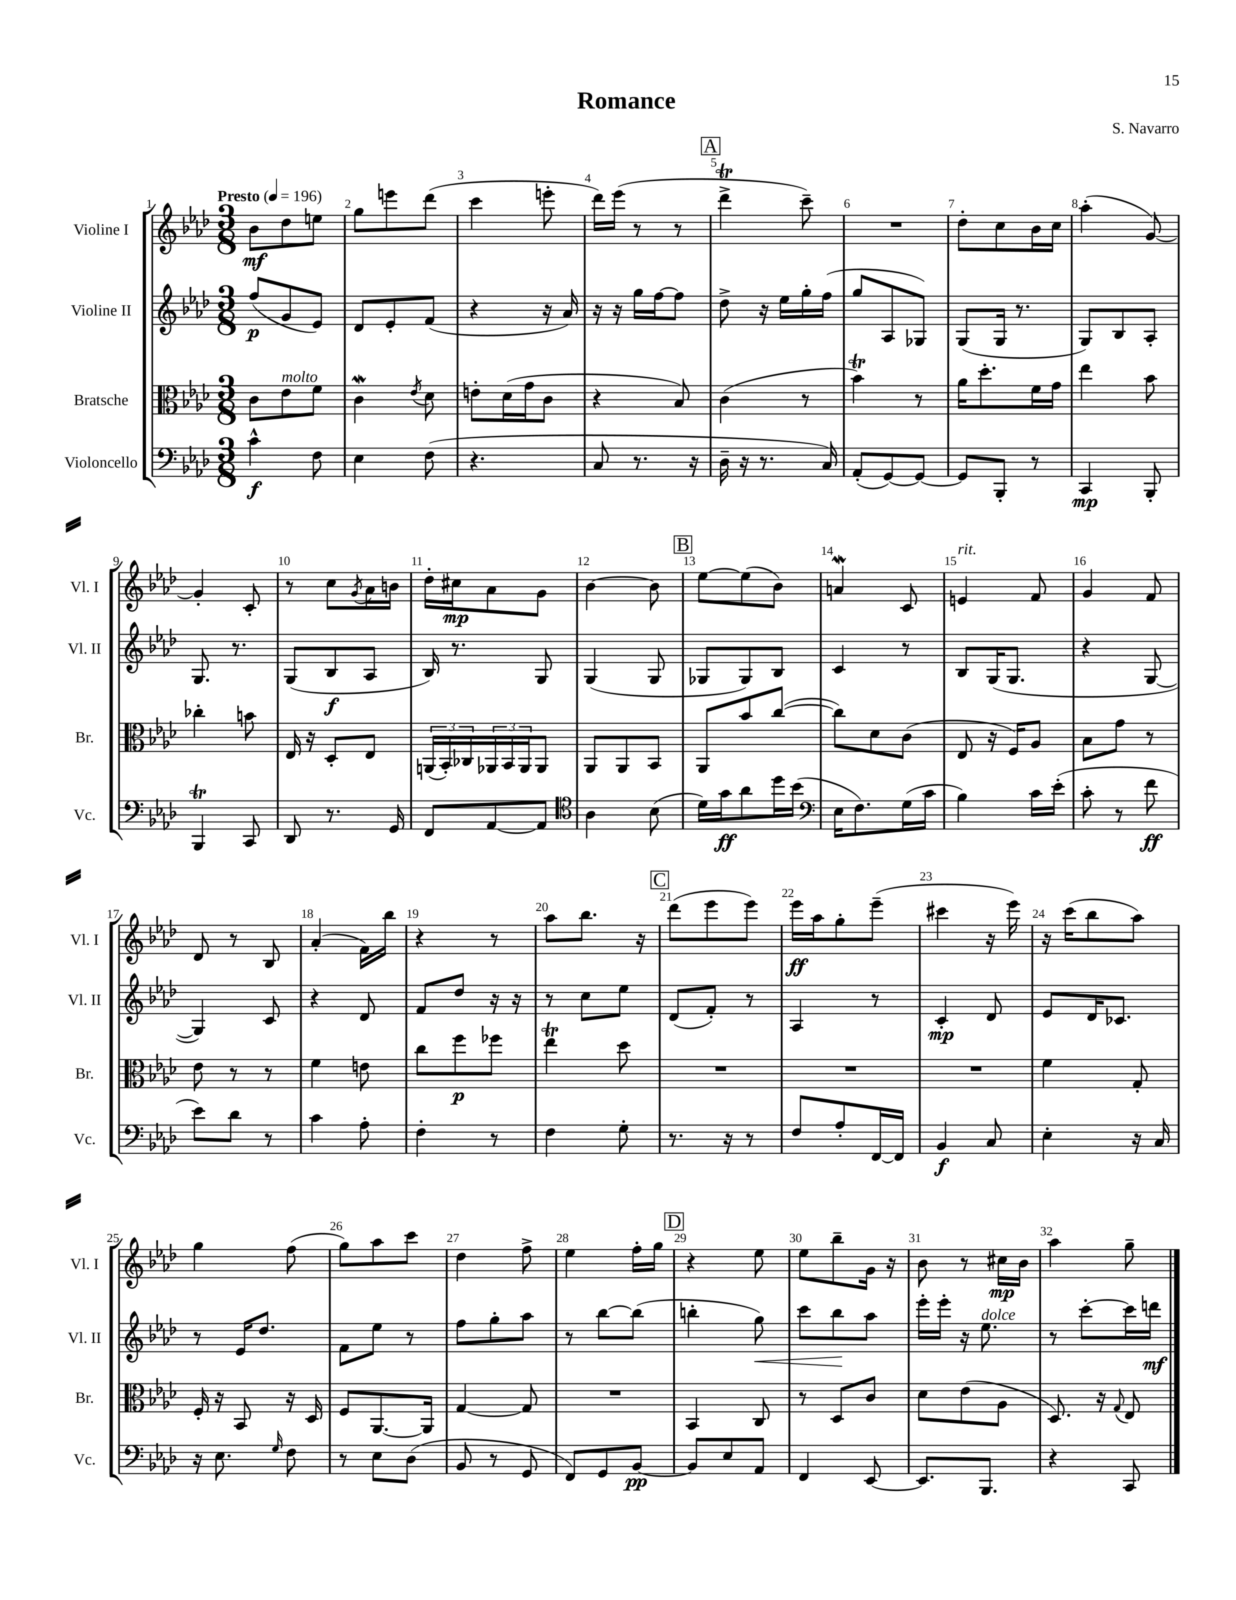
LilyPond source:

\header { title = "Romance" composer = "S. Navarro" }
<<
\new StaffGroup <<
\new Staff = "s0" \with { instrumentName = "Violine I" shortInstrumentName = "Vl. I" } {
    \clef treble \key aes \major \numericTimeSignature \time 3/8 \tempo "Presto" 4 = 196
    bes'8\mf des''8 e''8 |
    g''8 e'''8 des'''8( |
    c'''4 e'''8-. |
    des'''16) ees'''16( r8 r8 |
    \mark \markup { \box "A" } des'''4->\trill c'''8--) |
    R4. |
    des''8-. c''8 bes'16 c''16 |
    aes''4-.( g'8~) |
    g'4-. c'8-. |
    r8 c''8 \acciaccatura { g'8 } aes'16 b'16 |
    des''16-. cis''16\mp aes'8 g'8 |
    bes'4~ bes'8 |
    \mark \markup { \box "B" } ees''8~ ees''8( bes'8) |
    a'4\mordent c'8 |
    e'4^\markup { \italic "rit." } f'8 |
    g'4 f'8 |
    des'8 r8 bes8 |
    aes'4-.( f'16) bes''16 |
    r4 r8 |
    aes''8 bes''8. r16 |
    \mark \markup { \box "C" } des'''8( ees'''8 ees'''8) |
    ees'''16\ff aes''16 g''8-. ees'''8--( |
    cis'''4 r16 ees'''16) |
    r16 c'''16( bes''8 aes''8) |
    g''4 f''8( |
    g''8) aes''8 c'''8 |
    des''4 f''8-> |
    ees''4 f''16-. g''16 |
    \mark \markup { \box "D" } r4 ees''8 |
    ees''8 bes''8-- g'16 r16 |
    bes'8 r8 cis''16\mp bes'16 |
    aes''4 g''8-- \bar "|." |
}
\new Staff = "s1" \with { instrumentName = "Violine II" shortInstrumentName = "Vl. II" } {
    \clef treble \key aes \major \numericTimeSignature \time 3/8
    f''8\p( g'8 ees'8) |
    des'8 ees'8-. f'8( |
    r4 r16 aes'16) |
    r16 r16 g''16 f''16~ f''8 |
    \mark \markup { \box "A" } des''8-> r16 ees''16 g''16-. f''16( |
    g''8 aes8 ges8) |
    g8( g16 r8. |
    g8) bes8 aes8-. |
    g8. r8. |
    g8( bes8\f aes8 |
    bes16) r8. g8 |
    g4( g8 |
    \mark \markup { \box "B" } ges8 ges8) bes8 |
    c'4 r8 |
    bes8 g16( g8. |
    r4 g8~ |
    g4) c'8 |
    r4 des'8 |
    f'8 des''8 r16 r16 |
    r8 c''8 ees''8 |
    \mark \markup { \box "C" } des'8( f'8-.) r8 |
    aes4 r8 |
    c'4-.\mp des'8 |
    ees'8 des'16 ces'8. |
    r8 ees'16 des''8. |
    f'8 ees''8 r8 |
    f''8 g''8-. aes''8 |
    r8 bes''8~ bes''8( |
    \mark \markup { \box "D" } b''4-. g''8\<) |
    c'''8 bes''8\! aes''8 |
    ees'''16-. ees'''16-. r16 ees''8.^\markup { \italic "dolce" } |
    r8 c'''8~-. c'''16 d'''16\mf \bar "|." |
}
\new Staff = "s2" \with { instrumentName = "Bratsche" shortInstrumentName = "Br." } {
    \clef alto \key aes \major \numericTimeSignature \time 3/8
    c'8 ees'8^\markup { \italic "molto" } f'8 |
    c'4\mordent \acciaccatura { ees'8 } des'8 |
    e'8-. des'16( g'16 c'8 |
    r4 bes8) |
    \mark \markup { \box "A" } c'4( r8 |
    bes'4\trill) r8 |
    aes'16 des''8.-. f'16 g'16 |
    ees''4 bes'8 |
    ces''4-. b'8 |
    ees16 r16 des8-. ees8 |
    \tuplet 3/2 { a,16( bes,16-.) ces16 } \tuplet 3/2 { aes,16 bes,16 aes,16 } aes,8 |
    aes,8 aes,8 bes,8 |
    \mark \markup { \box "B" } aes,8 bes'8 c''8~( |
    c''8) des'8 c'8( |
    ees8 r16 f16) aes8 |
    bes8 g'8 r8 |
    ees'8 r8 r8 |
    f'4 e'8 |
    c''8 f''8\p fes''8 |
    ees''4\trill des''8 |
    \mark \markup { \box "C" } R4. |
    R4. |
    R4. |
    f'4 g8-. |
    f16-. r16 bes,8 r16 des16 |
    f8 aes,8.~ aes,16 |
    g4~ g8 |
    R4. |
    \mark \markup { \box "D" } bes,4 c8 |
    r8 des8 c'8 |
    des'8 ees'8( aes8 |
    des8.) r16 \appoggiatura { g8 } ees8 \bar "|." |
}
\new Staff = "s3" \with { instrumentName = "Violoncello" shortInstrumentName = "Vc." } {
    \clef bass \key aes \major \numericTimeSignature \time 3/8
    c'4-^\f f8 |
    ees4 f8( |
    r4. |
    c8 r8. r16 |
    \mark \markup { \box "A" } des16-- r16 r8. c16) |
    aes,8-.( g,8~) g,8~ |
    g,8 bes,,8-. r8 |
    c,4\mp bes,,8-. |
    bes,,4\trill c,8 |
    des,8 r8. g,16 |
    f,8 aes,8~ aes,8 |
    \clef tenor aes4 bes8( |
    \mark \markup { \box "B" } des'16) g'16\ff aes'8 des''16 bes'16( |
    \clef bass ees16 f8.) g16( c'16 |
    bes4) c'16 ees'16-.( |
    c'8-. r8 f'8\ff |
    ees'8) des'8 r8 |
    c'4 aes8-. |
    f4-. r8 |
    f4 g8-. |
    \mark \markup { \box "C" } r8. r16 r8 |
    f8 aes8-. f,16~ f,16 |
    bes,4\f c8 |
    ees4-. r16 c16 |
    r16 ees8. \grace { g16 } f8 |
    r8 ees8 des8( |
    bes,8 r8 g,8 |
    f,8) g,8 bes,8~\pp |
    \mark \markup { \box "D" } bes,8 ees8 aes,8 |
    f,4 ees,8~ |
    ees,8. bes,,8. |
    r4 c,8 \bar "|." |
}
>>
>>
\layout { \context { \Score \override BarNumber.break-visibility = ##(#f #t #t) barNumberVisibility = #all-bar-numbers-visible } }
